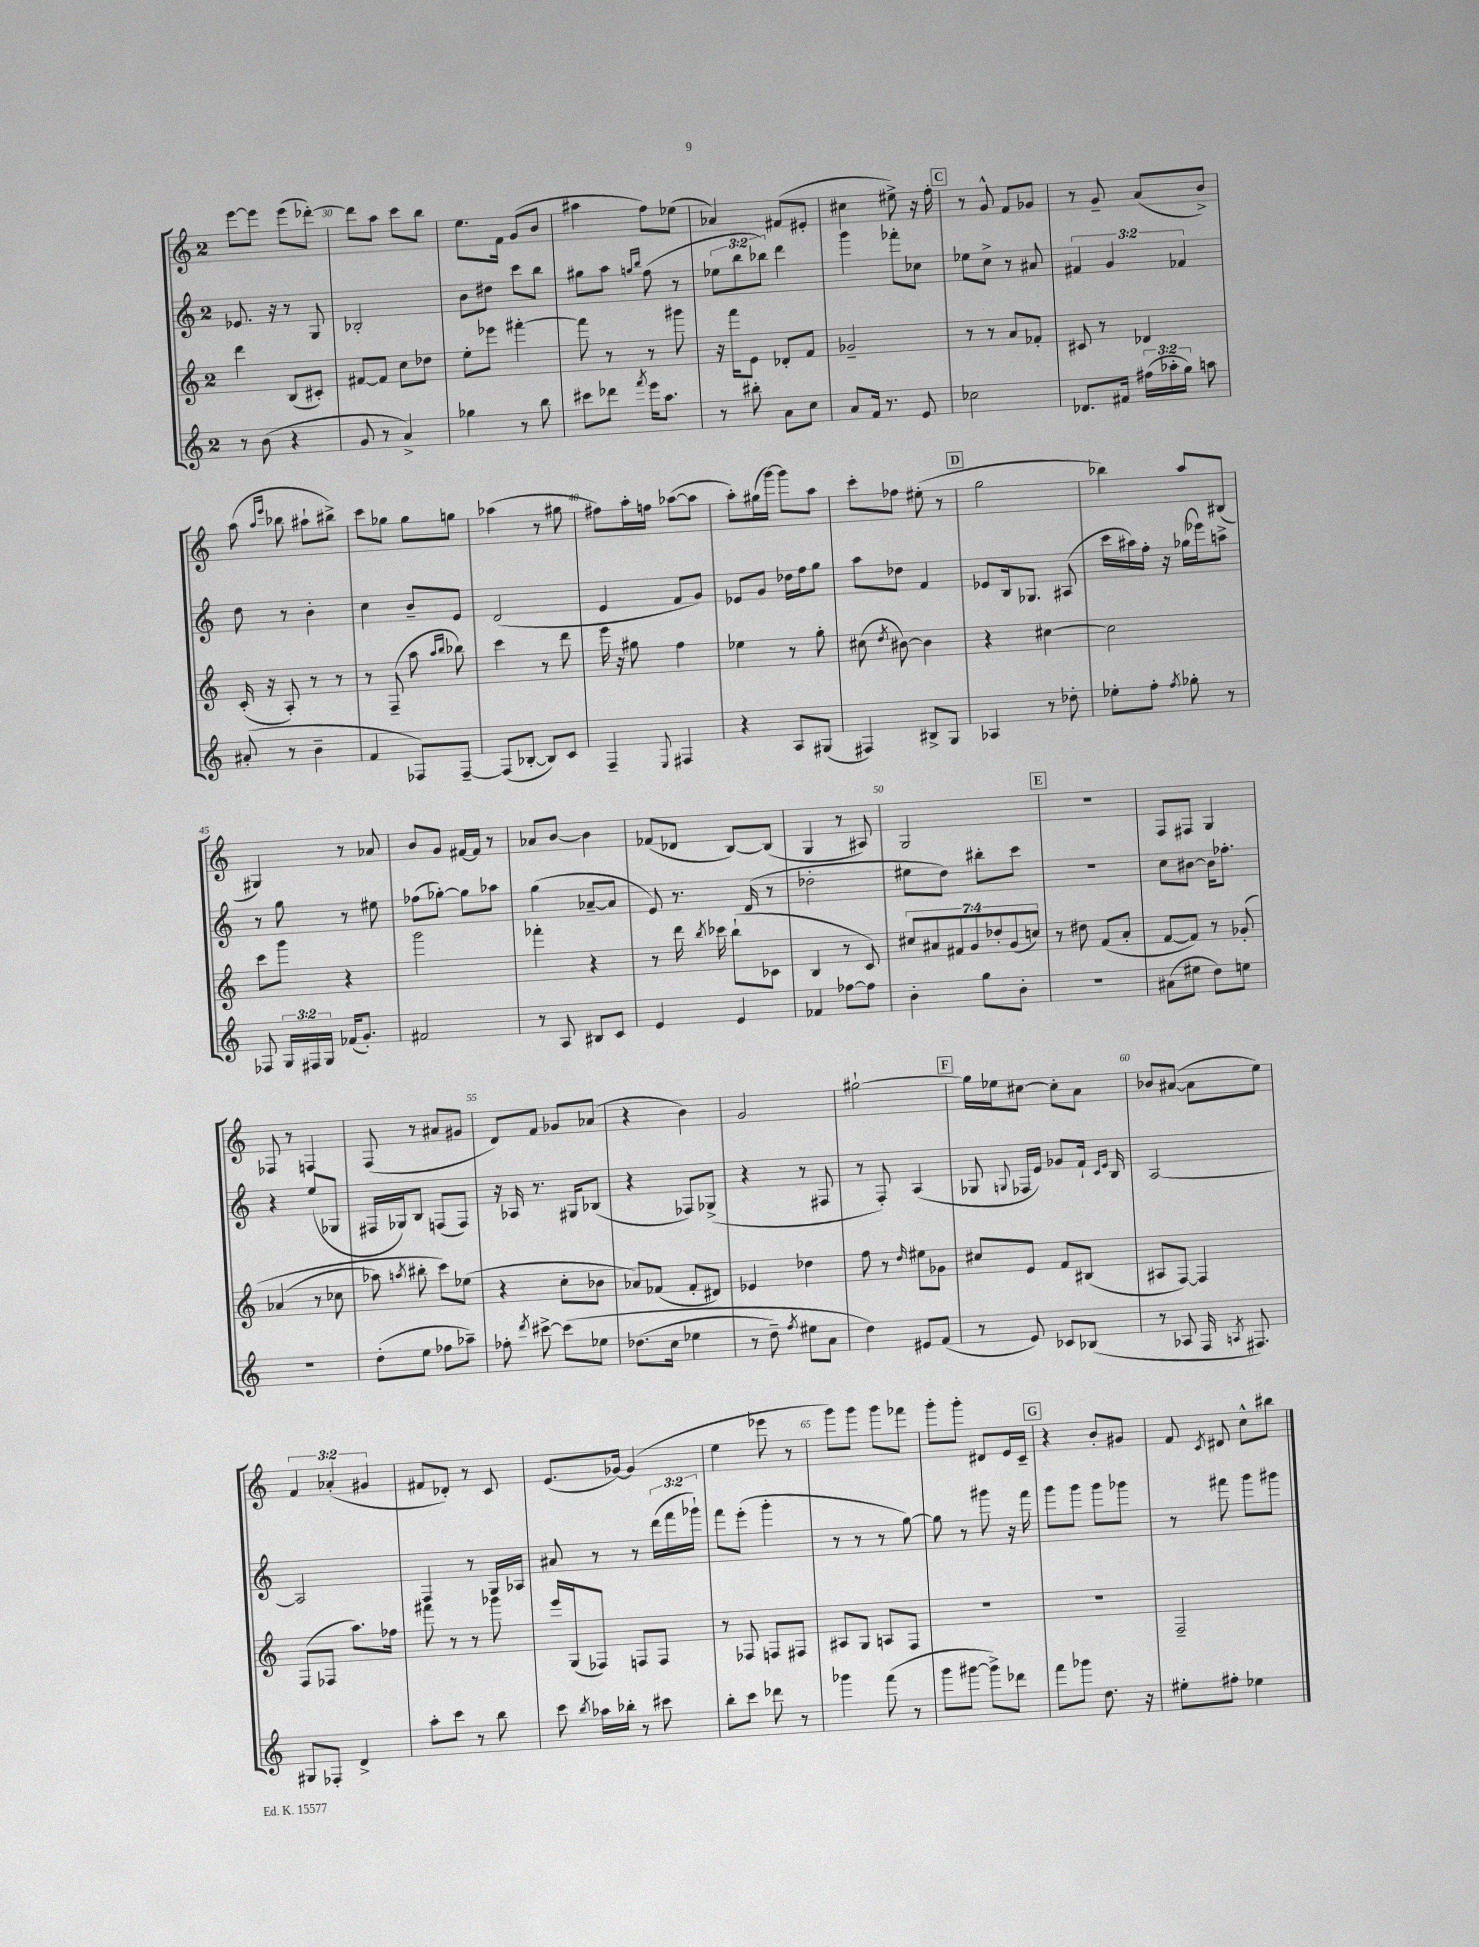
<<
\new StaffGroup <<
\new Staff = "s0" {
    \clef treble \key c \major \once \override Staff.TimeSignature.style = #'single-digit \time 2/4 \override Staff.TupletNumber.text = #tuplet-number::calc-fraction-text
    \autoBeamOff e'''8[~ e'''8] e'''8[( des'''8]~-.) |
    des'''8[ a''8] c'''8[ b''8] |
    e''8.[ f'16] g'8[( b'8] |
    ais''4 f''8[) ees''8]( |
    aes'4) fis'8[( eis'8]-. |
    cis''4 eis''8->) r16 f''16-. |
    \mark \markup { \box "C" } r8 g'8-^ f'8[ ges'8] |
    r8 g'8-- a'8[( b'8]->) |
    a''8( \grace { a''16[ e'''16] } bes''8 ais''8[-! bis''8]->) |
    c'''8[ ges''8] ges''8[ g''8] |
    aes''4( r8 gis''8 |
    fis''8[) a''16-. f''16] aes''8[~( aes''8] |
    a''8[-.) gis''16( g'''16]~) g'''8[ a''8] |
    c'''8[-. fes''8] eis''8-.( r8 |
    \mark \markup { \box "D" } g''2 |
    bes''4) a''8[ bis8]( |
    gis4) r8 aes'8 |
    b'8[ g'8] fis'16[~ fis'16] r8 |
    aes'8[ b'8]~ b'4 |
    fes'8[( des'8] b8[~) b8]( |
    g4 r8 ais8) |
    g2 |
    \mark \markup { \box "E" } r2 |
    f8[ fis8] g4 |
    fes8 r8 f4 |
    f8( r8 ais'8[ gis'8] |
    d'8[) f'8] ges'8[ aes'8]( |
    r4 b'4) |
    g'2 |
    gis''2~-! |
    \mark \markup { \box "F" } gis''16[ ees''16 cis''8]~ cis''8[-. a'8] |
    bes'8[ ais'8]~( ais'8[ e''8]) |
    \tuplet 3/2 { f'4 aes'4-.( gis'4 } |
    fis'8[ des'8]-.) r8 c'8 |
    e'8.[( ges'16]~) ges'4( |
    e''4 ees'''8 r8 |
    g'''8[) g'''8] g'''8[ fes'''8] |
    g'''8[-. g'''8]-. dis'8[ e'16 c'16]-- |
    \mark \markup { \box "G" } r4 b'8[-. gis'8] |
    f'8 \acciaccatura { c'8 } dis'8 c''8[-^ bis''8] \bar "|." |
}
\new Staff = "s1" {
    \clef treble \key c \major \once \override Staff.TimeSignature.style = #'single-digit \time 2/4 \override Staff.TupletNumber.text = #tuplet-number::calc-fraction-text
    \autoBeamOff ees'8. r16 r8 g8 |
    bes2-. |
    b'8[ dis''8] c'''8[ b''8] |
    gis''8[ a''8] \grace { g''16[ b''16] } f''8( r8 |
    \tuplet 3/2 { ees''8[ b''8 bes''8]) } d'''4 |
    g'''4 fes'''8[-. ces''8] |
    \mark \markup { \box "C" } ees''8[ c''8]-> r8 ais'8 |
    \tuplet 3/2 { fis'4 g'4 fes'4 } |
    d''8 r8 b'4-. |
    c''4 b'8[-- e'8] |
    d'2( |
    e'4 f'8[ g'8]) |
    ees'8[ g'8] des''16[ f''16 g''8] |
    a''8[ des''8] f'4 |
    \mark \markup { \box "D" } ees'8[ b16 ges8.] ais8( |
    c'''16[ ais''16) f''16]-. r16 ges''16[( ees'''16) a''8]-> |
    r8 g''8 r8 eis''8 |
    fes''8[( ges''8]~-.) ges''8[ aes''8] |
    g''4( aes'8[~-- aes'8] |
    e'8) r8. d'16( r8 |
    des''2-. |
    eis''8[ d''8]) bis''8[-. c'''8] |
    \mark \markup { \box "E" } R2 |
    c''8[ bis'8]~ bis'16[ fes''8.]-. |
    r4 e''8[( ges8] |
    fis16[ ges16) b8] f8[( f8]) |
    r16 aes16 r8. gis16[ bes8]( |
    r4 fes8[) ges8]->( |
    r4 r8 fis8 |
    r8 f8-.) a4( |
    \mark \markup { \box "F" } ges8 \appoggiatura { g8 } fes16[ e'16]) ges'8[ f'16]-! \grace { c'16[ e'16] } b16 |
    a2~ |
    a2 |
    f4 r8 g16[ aes16] |
    ais'8 r8 r8 \tuplet 3/2 { d'''16[( f'''16 ges'''16]-!) } |
    f'''8[ e'''8]-.( g'''4-. |
    r8 r8 r8 g''8~) |
    g''8 r8 gis'''8 r16 f'''16 |
    \mark \markup { \box "G" } g'''8[ g'''8] g'''8[ ges'''8] |
    r8 fis'''8 g'''8[ gis'''8] \bar "|." |
}
\new Staff = "s2" {
    \clef treble \key c \major \once \override Staff.TimeSignature.style = #'single-digit \time 2/4 \override Staff.TupletNumber.text = #tuplet-number::calc-fraction-text
    \autoBeamOff d'''4 b8[( cis'8]-.) |
    fis'8[~ fis'8] c''8[ des''8] |
    e''8[-. ees'''8] fis'''4~-. |
    fis'''8 r8 r8 gis'''8 |
    r16 f'''16[ e'8] des'8[-. f'8] |
    ges'2-- |
    \mark \markup { \box "C" } r8 r8 a'8[ fes'8]-. |
    cis'8 r8 des'4 |
    c'16-.( r16 a8-.) r8 r8 |
    r8 f8--( a''8 \grace { a''16[ b''16] } bes''8) |
    c'''4 r8 d'''8 |
    e'''16 r16 gis''8 f''4 |
    ees''4 r8 g''8-. |
    cis''8( \acciaccatura { d''8 } bis'8~) bis'4 |
    \mark \markup { \box "D" } r4 cis''4~ |
    cis''2 |
    c'''8[ g'''8] r4 |
    g'''2 |
    fes'''4-. r4 |
    r8 d'''16 \acciaccatura { b''8 } ces'''16 b''8[-!( ces'8] |
    b4 r8 c'8) |
    \tuplet 7/4 { cis''8[ ais'8 fis'8 g'8 des''8-. g'8( c''8]) } |
    \mark \markup { \box "E" } r8 dis''8 f'8[( a'8]-. |
    f'8[~ f'8]) r8 ges'8-.\( |
    aes'4( r8 ces''8 |
    aes''8) \acciaccatura { a''8 } bis''8-. c'''8[\) ees''8]( |
    r4 c''8[-. bes'8] |
    aes'8[) fes'8]( fes'8[-. dis'8]) |
    ees'4 des''4 |
    f''8 r8 \grace { d''16 } eis''8[ ges'8] |
    \mark \markup { \box "F" } cis''8[ e'8] f'8[ bis8]( |
    ais8[ f8]~) f4 |
    f8[( fes8] a''8.[) fes''16] |
    fis'''8 r8 r8 ges'''8 |
    e'''16[ g16( fes8]) f8[ f8] |
    r8 fes8 f8[ fis8] |
    ais8[ g8] a8[ f8] |
    r2 |
    \mark \markup { \box "G" } R2 |
    f2-- \bar "|." |
}
\new Staff = "s3" {
    \clef treble \key c \major \once \override Staff.TimeSignature.style = #'single-digit \time 2/4 \override Staff.TupletNumber.text = #tuplet-number::calc-fraction-text
    \autoBeamOff r8 b'8( r4 |
    g'8 r8 a'4->) |
    ges''4 r8 b''8 |
    cis'''8[ des'''8] \acciaccatura { f'''8 } e'''16[ a''8.] |
    r8 bis''8-. a'8[ c''8] |
    a'8[ f'16] r8. e'8 |
    \mark \markup { \box "C" } ces''2 |
    des'8.[ fis'16] \tuplet 3/2 { fis''16[( aes''16-. g''16]) } a''8 |
    ais'8-.( r8 b'4-- |
    f'4 fes8[) fes8]~-- |
    fes8[( bes8]~-. bes8[) c'8] |
    f4-- \appoggiatura { e8 } fis4 |
    r4 a8[ gis8]( |
    fis4) bis8[-> g8] |
    \mark \markup { \box "D" } aes4 r8 des''8-. |
    ees''8[-. f''8]-. \acciaccatura { f''8 } ges''8-. r8 |
    fes8 \tuplet 3/2 { g16[ fis16 g16] } fes'16[( g'8.]-.) |
    fis'2 |
    r8 a8 bis8[ c'8] |
    e'4 e'4 |
    fes'4 fes''8[~ fes''8] |
    b'4-. g''8[ b'8]-. |
    \mark \markup { \box "E" } R2 |
    ais'8[( eis''8] d''8[) e''8] |
    R2 |
    d''8[-.( e''8] fes''8[ aes''8]--) |
    fes''8-. \acciaccatura { d'''8 } cis'''8~-> cis'''8[\( ees''8] |
    des''8.[( c''16] ees''4 |
    r8 d''8--) \acciaccatura { f''8 } eis''8[ a'8] |
    d''4\) eis'8[ f'8]( |
    \mark \markup { \box "F" } r8 e'8) ces'8[ bes8]( |
    r8 aes8 f16 \acciaccatura { a8 } fis8.) |
    gis8[ fes8]-. d'4-> |
    a''8[-. c'''8] r8 b''8 |
    c'''8 \acciaccatura { b''8 } aes''16[ bes''16]-. r8 cis'''8 |
    b''8[-. c'''8] des'''8 r8 |
    ges'''4 f'''8( r8 |
    g'''8[ gis'''8]~ gis'''8[->) des'''8] |
    \mark \markup { \box "G" } f'''8[ ges'''8] d''8. r16 |
    eis''8[-. fis''8]-. ees''4 \bar "|." |
}
>>
>>
\layout { \context { \Score currentBarNumber = #29 \override BarNumber.break-visibility = ##(#f #t #t) barNumberVisibility = #(every-nth-bar-number-visible 5) } }
